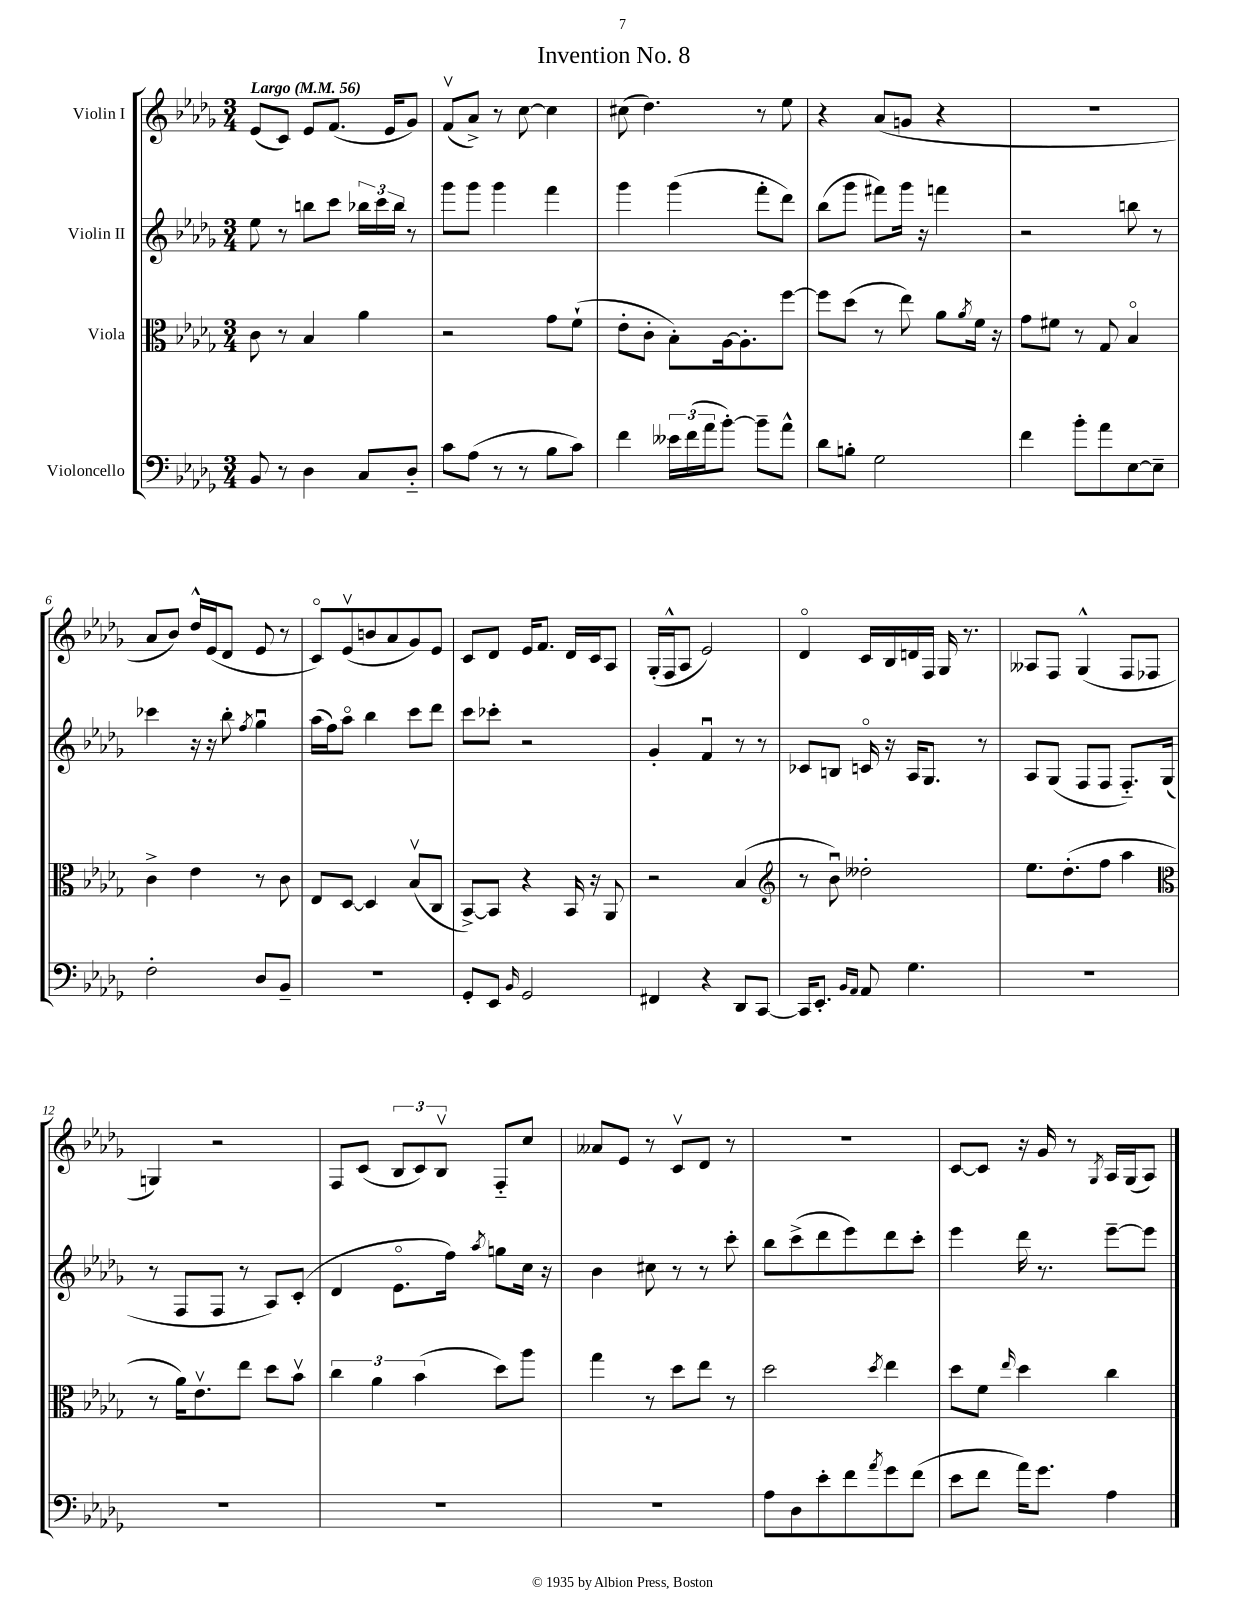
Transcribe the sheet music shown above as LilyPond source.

\header { title = "Invention No. 8" }
<<
\new StaffGroup <<
\new Staff = "s0" \with { instrumentName = "Violin I" } {
    \clef treble \key des \major \numericTimeSignature \time 3/4 \tempo "Largo" 4 = 56
    ees'8( c'8) ees'8 f'8.( ees'16 ges'8) |
    f'8\upbow( aes'8->) r8 c''8~ c''4 |
    cis''8( des''4.) r8 ees''8 |
    r4 aes'8( g'8 r4 |
    R2. |
    aes'8 bes'8) des''16-^ ees'16( des'8 ees'8 r8 |
    c'8\flageolet) ees'8\upbow( b'8 aes'8 ges'8) ees'8 |
    c'8 des'8 ees'16 f'8. des'16 c'16 aes8 |
    ges16-.( f16-^ aes8 ees'2) |
    des'4\flageolet c'16 bes16 d'16 f16 ges16 r8. |
    aeses8 f8 ges4-^( f8 fes8 |
    g4) r2 |
    f8 c'8( \tuplet 3/2 { bes8 c'8) bes8\upbow } f8-_ c''8 |
    aeses'8 ees'8 r8 c'8\upbow des'8 r8 |
    R2. |
    c'8~ c'8 r16 ges'16 r8 \acciaccatura { ges8 } aes16 ges16( aes8) \bar "|." |
}
\new Staff = "s1" \with { instrumentName = "Violin II" } {
    \clef treble \key des \major \numericTimeSignature \time 3/4
    ees''8 r8 b''8 c'''8 \tuplet 3/2 { bes''16 c'''16 bes''16 } r8 |
    ges'''8 ges'''8 ges'''4 f'''4 |
    ges'''4 ges'''4( f'''8-. des'''8) |
    bes''8( ges'''8 fis'''8) ges'''16 r16 f'''4 |
    r2 b''8 r8 |
    ces'''4 r16 r16 bes''8-. \acciaccatura { f''8 } ges''4\downbow |
    aes''16( f''16) aes''8\flageolet bes''4 c'''8 des'''8 |
    c'''8 ces'''8-. r2 |
    ges'4-. f'4\downbow r8 r8 |
    ces'8 b8 c'16\flageolet r16 aes16 ges8. r8 |
    aes8 ges8( f8 f8 f8.-_) ges16( |
    r8 f8 f8 r8 aes8) c'8-.( |
    des'4 ees'8.\flageolet f''16) \acciaccatura { aes''8 } g''8 c''16 r16 |
    bes'4 cis''8 r8 r8 c'''8-. |
    bes''8 c'''8->( des'''8 ees'''8) des'''8 c'''8-. |
    ees'''4 des'''16 r8. ees'''8~-- ees'''8 \bar "|." |
}
\new Staff = "s2" \with { instrumentName = "Viola" } {
    \clef alto \key des \major \numericTimeSignature \time 3/4
    c'8 r8 bes4 aes'4 |
    r2 ges'8 f'8-!( |
    ees'8-. c'8-. bes8-.) aes16~ aes8.-. f''8~ |
    f''8 des''8( r8 ees''8) aes'8 \acciaccatura { aes'8 } f'16 r16 |
    ges'8 fis'8 r8 ges8 bes4\flageolet |
    c'4-> ees'4 r8 c'8 |
    ees8 des8~ des4 bes8\upbow( c8 |
    bes,8~->) bes,8 r4 bes,16 r16 aes,8 |
    r2 bes4( |
    \clef treble r8 bes'8\downbow) deses''2-. |
    ees''8. des''8.-.( f''8 aes''4 |
    \clef alto r8 aes'16) ees'8.\upbow ees''8 des''8 bes'8\upbow |
    \tuplet 3/2 { c''4 aes'4 bes'4( } des''8) aes''8 |
    ges''4 r8 des''8 ees''8 r8 |
    des''2 \acciaccatura { des''8 } ees''4 |
    des''8 f'8 \grace { ees''16 } des''4 c''4 \bar "|." |
}
\new Staff = "s3" \with { instrumentName = "Violoncello" } {
    \clef bass \key des \major \numericTimeSignature \time 3/4
    bes,8 r8 des4 c8 des8-_ |
    c'8 aes8( r8 r8 bes8 c'8) |
    f'4 \tuplet 3/2 { eeses'16 f'16( aes'16 } bes'8~-.) bes'8-- aes'8-^ |
    des'8 b8-. ges2 |
    f'4 bes'8-. aes'8 ees8~ ees8-- |
    f2-. des8 bes,8-- |
    R2. |
    ges,8-. ees,8 \grace { bes,16 } ges,2 |
    fis,4 r4 des,8 c,8~ |
    c,16 ees,8.-. \grace { bes,16 aes,16 } aes,8 ges4. |
    R2. |
    R2. |
    R2. |
    R2. |
    aes8 des8 ees'8-. f'8 \acciaccatura { aes'8 } ges'8 f'8( |
    ees'8 f'8 aes'16) ges'8. aes4 \bar "|." |
}
>>
>>
